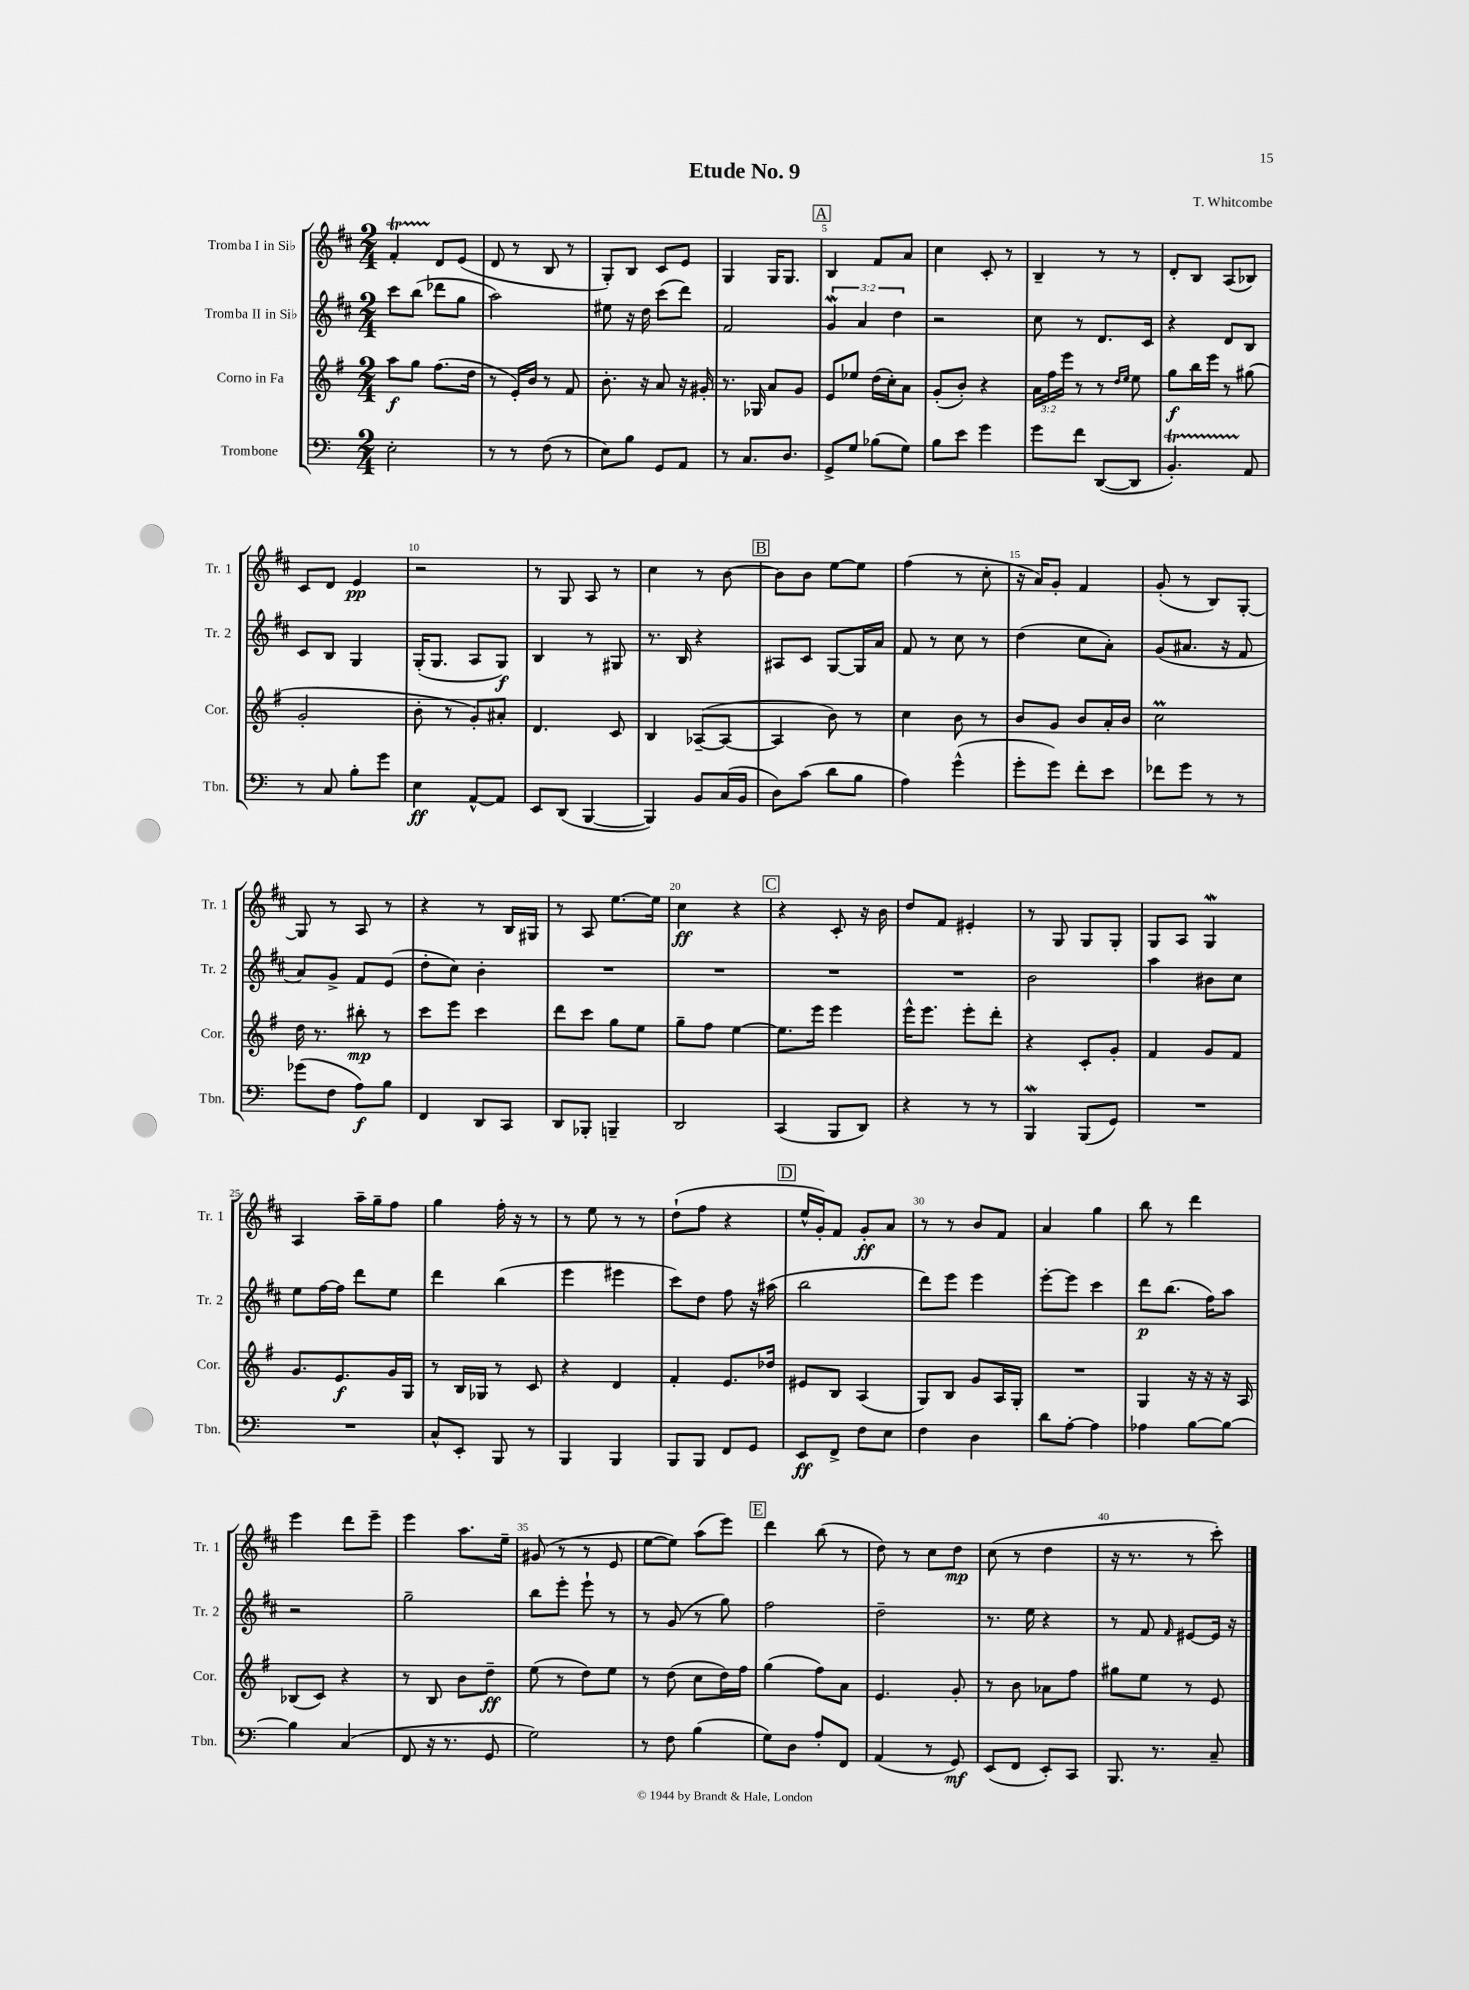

**kern	**kern	**kern	**kern
*staff4	*staff3	*staff2	*staff1
*clefF4	*clefG2	*clefG2	*clefG2
*k[]	*k[f#]	*k[f#c#]	*k[f#c#]
*M2/4	*M2/4	*M2/4	*M2/4
2E'	8aa	8ccc#	4f#'
.	8gg	(8bb	.
.	(8.ff#	8ddd-	8d
.	.	8gg	(8e
.	16dd	.	.
=	=	=	=
8r	8r	2aa)	8d
8r	16e')	.	8r
.	16b	.	.
(8F	8r	.	8B
8r	8f#	.	8r
=	=	=	=
8E)	8.b'	8ee#	8G')
8B	.	16r	8B
.	16r	16dd	.
8GG	8a	(8ccc#	8c#
8AA	16r	8ddd)	8e
.	16g#'	.	.
=	=	=	=
8r	8.r	2f#	4G
8.C	.	.	.
.	16G-	.	.
.	8a	.	16G
8.D	.	.	8.G
.	8g	.	.
=	=	=	=
8GG^	8e	6g	4B
8G	8ee-	.	.
.	.	6a	.
(8B-	(16dd	.	8f#
.	16cc')	.	.
.	.	6dd	.
8G)	8a	.	8a
=	=	=	=
8B	(8g'	2r	4cc#
8e	8b')	.	.
4g	4r	.	8c#'
.	.	.	8r
=	=	=	=
8g	24a	8cc#	4B~
.	24ff#	.	.
.	24eee	.	.
8f	8r	8r	.
([8DD	8r	8.d	8r
.	16qqdd	.	.
.	16qqee	.	.
8DD]	8ee	.	8r
.	.	16c#	.
=	=	=	=
4.BB')	8gg	4r	8d'
.	16bb	.	8B
.	16eee	.	.
.	8r	8d	(8A
8AA	(8gg#	8B	8B-)
=	=	=	=
8r	2g'	8c#	8c#
8C	.	8B	8d
8B'	.	4G	4e
8g	.	.	.
=	=	=	=
4E	8b'	(16G'	2r
.	.	8.G	.
.	8r	.	.
[8AA^^	8g')	8A	.
8AA]	8a#'	8G)	.
=	=	=	=
8EE	4.d	4B	8r
(8DD	.	.	8G
[4BBB	.	8r	8A
.	8c	8G#	8r
=	=	=	=
4BBB])	4B	8.r	4cc#
.	.	16B	.
8BB	([8A-~	4r	8r
(16C	8A-_	.	[8b
16BB	.	.	.
=	=	=	=
8D)	4A-]	8A#	8b]
(8c	.	8c#	8b
8d	8b)	[8G	[8ee
8B	8r	16G]	8ee]
.	.	16a	.
=	=	=	=
4A)	4cc	8f#	(4ff#
.	.	8r	.
(4g^^	8b	8cc#	8r
.	8r	8r	8cc#'
=	=	=	=
8g'	8b	(4dd	16r
.	.	.	16a)
8g)	8g	.	8g'
8f'	8b	8cc#	4f#
8e	16a'	8a')	.
.	16b	.	.
=	=	=	=
8f-	2cc	(8g	(8g'
8g	.	8.a#	8r
8r	.	.	8B)
.	.	16r	.
8r	.	8f#	[8G'
=	=	=	=
(8g-	16dd	8a)	8G]
.	8.r	.	.
8F	.	8g^	8r
8A)	8bb#'	8f#	8A
8B	8r	(8e	8r
=	=	=	=
4FF	8ccc	8dd'	4r
.	8eee	8cc#)	.
8DD	4ccc	4b'	8r
8CC	.	.	16B
.	.	.	16G#
=	=	=	=
8DD	8ddd	2r	8r
8BBB-'	8ccc	.	8A
4BBB~	8gg	.	[8.ee
.	8ee	.	.
.	.	.	16ee]
=	=	=	=
2DD	8gg~	2r	4cc#
.	8ff#	.	.
.	[4ee	.	4r
=	=	=	=
(4CC	8.ee]	2r	4r
.	16eee	.	.
8BBB	4eee	.	8c#'
8DD)	.	.	16r
.	.	.	16b
=	=	=	=
4r	16eee^^	2r	8dd
.	8.eee	.	.
.	.	.	8f#
8r	8eee'	.	4e#'
8r	8ddd'	.	.
=	=	=	=
4BBB	4r	2b	8r
.	.	.	8G
(8BBB	8c'	.	8G
8GG)	8g'	.	8G'
=	=	=	=
2r	4f#	4aa	8G
.	.	.	8A
.	8g	8b#	4G
.	8f#	8cc#	.
=	=	=	=
2r	8.g	8ee	4A
.	.	[16ff#	.
.	8.e	16ff#]	.
.	.	8ddd	16aa~
.	.	.	16gg~
.	16g	8ee	8ff#
.	16G	.	.
=	=	=	=
8C^^	8r	4ddd	4gg
8EE'	16B	.	.
.	16G-	.	.
8BBB	8r	(4bb	16ff#'
.	.	.	16r
8r	8c	.	8r
=	=	=	=
4BBB	4r	4eee	8r
.	.	.	8ee
4BBB	4d	4eee#	8r
.	.	.	8r
=	=	=	=
8BBB	4f#'	8ccc#)	(8dd`
8BBB	.	8dd	8ff#
8FF	8.e	8ff#	4r
8GG	.	16r	.
.	16dd-	(16aa#	.
=	=	=	=
8EE	8e#	2bb	16ee^^
.	.	.	16g')
8FF^	8B	.	8f#
8F	(4A	.	8g'
8E	.	.	8a
=	=	=	=
4F	8G)	8ddd)	8r
.	8B	8eee	8r
4D	8g	4eee	8b
.	16A	.	8f#
.	16G'	.	.
=	=	=	=
8d	2r	[8eee'	4a
[8A'	.	8eee]	.
4A]	.	4ccc#	4gg
=	=	=	=
4A-	4G	8ddd	8bb
.	.	(8.bb	8r
[8B	16r	.	4ddd
.	16r	16ff#)	.
8B_	16r	8aa	.
.	16A	.	.
=	=	=	=
4B]	(8B-	2r	4eee
.	8c)	.	.
(4C	4r	.	8ddd
.	.	.	8eee~
=	=	=	=
8FF	8r	2gg~	4eee
16r	8B	.	.
8.r	.	.	.
.	8b	.	8.aa
8GG	8dd~	.	.
.	.	.	16ee~
=	=	=	=
2G)	(8ee	8bb	(8g#
.	8r	8eee'	8r
.	8dd)	8eee`	8r
.	8ee	8r	8e
=	=	=	=
8r	8r	8r	[8ee
8F	(8dd	(8g	8ee])
(4B	8cc	8r	(8aa
.	16dd)	8gg)	8eee)
.	16ff#	.	.
=	=	=	=
8G)	(4gg	2ff#	4ddd
8D	.	.	.
8A'	8ff#)	.	(8bb
8FF	8a	.	8r
=	=	=	=
(4AA	4.e	2dd~	8dd)
.	.	.	8r
8r	.	.	8cc#
8GG)	8g'	.	8dd
=	=	=	=
(8EE	8r	8.r	(8cc#
8FF	8b	.	8r
.	.	16ee	.
8EE')	8a-	4r	4dd
8CC	8ff#	.	.
=	=	=	=
8.BBB	8gg#	8r	16r
.	.	.	8.r
.	8ee	8f#	.
8.r	.	.	.
.	.	16qqf#	.
.	8r	[8e#	8r
8C~	8e	16e#]	8ccc#')
.	.	16r	.
==	==	==	==
*-	*-	*-	*-
